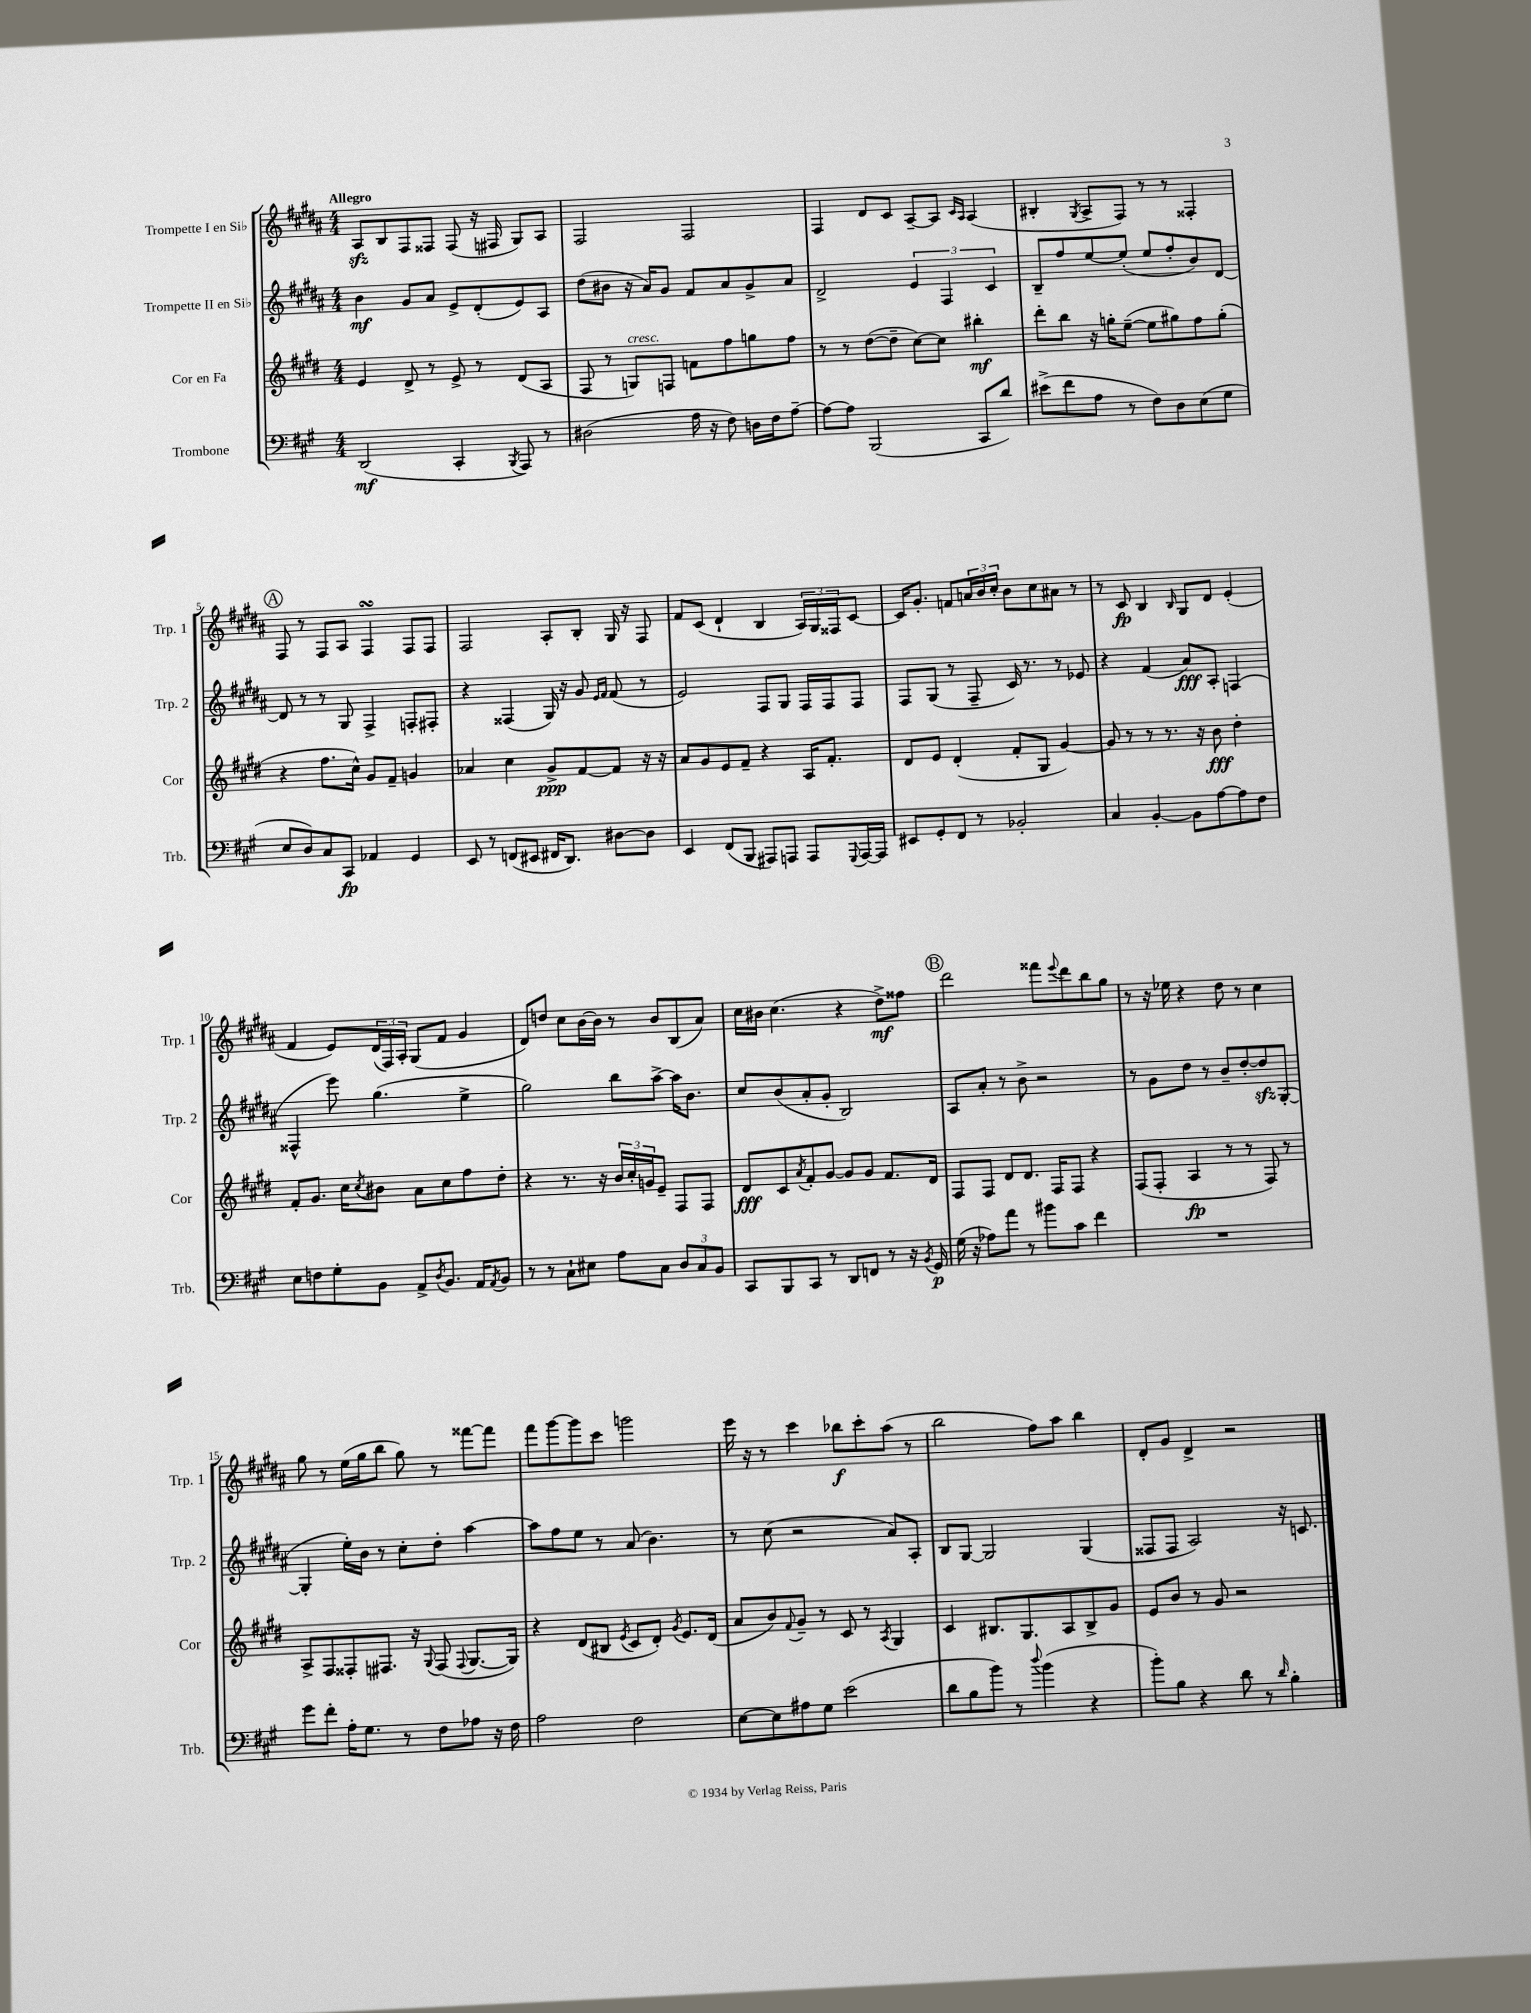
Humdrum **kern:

**kern	**kern	**kern	**kern
*staff4	*staff3	*staff2	*staff1
*clefF4	*clefG2	*clefG2	*clefG2
*k[f#c#g#]	*k[f#c#g#d#]	*k[f#c#g#d#a#]	*k[f#c#g#d#a#]
*M4/4	*M4/4	*M4/4	*M4/4
(2DD	4e	4b	8A#
.	.	.	8B
.	8d#^	8g#	8F#
.	8r	8a#	8F##
4CC#'	8e^	8e^	(8F##
.	8r	(8d#'	16r
.	.	.	16F#
8qBBB	.	.	.
8AAA)	(8d#	8e)	8G#)
8r	8A	8A#	8A#
=	=	=	=
(2D#	8F#	(8dd#	2F#
.	8r	8b#	.
.	8G)	16r	.
.	.	16a#)	.
.	8F	8g#	.
16A	8f	8f#	2F#
16r	.	.	.
8F#)	8ff#	8a#	.
16D	8gg	8g#^	.
16F#	.	.	.
[8A~	8ff#	8a#	.
=	=	=	=
8A_	8r	2d#^	4F#
8A]	8r	.	.
(2BBB	([8dd#	.	8d#
.	8dd#~]	.	8c#
.	[8cc#)	6e	[8A#~
.	8cc#]	.	8A#]
.	.	6F#	.
.	.	.	16qqc#
.	.	.	16qqA#
8CC#	4bb#'	.	(4A#
.	.	6c#	.
8d)	.	.	.
=	=	=	=
(8e#^	8ddd#'	8B~	4B#'
8f#	8bb	8ff#	.
.	.	.	8qG#
8A	16r	[8ee	8A#^
.	16gg'	.	.
8r	([8ee~	(8ee']	8F#)
8F#)	8ee]	8ee	8r
8D	8gg#)	8ff#'	8r
(8E	8ff#	8b)	4F##'
8G#	(8gg#'	[8d#	.
=	=	=	=
8E	4r	8d#]	8F#
8D)	.	8r	8r
8C#	8.ff#	8r	8F#
8CC#	.	8G#	8A#
.	16cc#^^)	.	.
4AA-	8g#	4F#^	4F#
.	8f#~	.	.
4GG#	4g	8F'	8F#
.	.	8F#'	8F#
=	=	=	=
8EE	4a-	4r	2F#
8r	.	.	.
(8FF	4cc#	(4F##	.
8EE#	.	.	.
16FF#	8g#^	16G#)	8A#'
8.DD)	.	16r	.
.	[8f#	8g#	8B'
.	.	16qqe	.
.	.	16qqf#	.
[8D#	8f#]	(8f#	16G#
.	.	.	16r
8D#]	16r	8r	8F#
.	16r	.	.
=	=	=	=
4EE	8a	2e)	8f#
.	8g#	.	(8c#
(8FF#	8e	.	4d#`
8BBB	8f#~	.	.
8AAA#)	4r	8F#	4B
8AAA	.	8G#	.
8AAA	16A	16F#	24A#)
.	.	.	24G#
.	8.f#'	16F#	.
.	.	.	24F##
8qqGGG#	.	.	.
[16AAA	.	8F#	[8c#
16AAA]	.	.	.
=	=	=	=
8EE#	8d#	8F#	16c#]
.	.	.	8.g#'
8GG#'	8e	(8G#	.
8FF#	(4d#'	8r	8f
8r	.	8F#~	24a
.	.	.	24b
.	.	.	24cc#'
2BB-'	8f#'	16c#)	8b
.	.	8.r	.
.	8G#	.	8cc#
.	[4g#)	8r	8a#
.	.	8e-	8r
=	=	=	=
4C#	8g#]	4r	8r
.	8r	.	8c#
[4BB'	8r	(4f#	4B
.	8.r	.	.
.	.	.	16qqB
8BB]	.	8a#)	8G#
.	16r	.	.
[8A	8b	8A#'	8d#
8A]	4dd#'	(4F	(4e'
8F#	.	.	.
=	=	=	=
8E	8f#'	4F##^^	4f#
8F	8.g#	.	.
8G#'	.	8eee)	8e)
.	16cc#	.	.
.	8qcc#	.	.
8BB	8b#	(4.gg#	(24d#
.	.	.	24F#)
.	.	.	24A#'
8AA^	8a	.	(8G#
8qD	.	.	.
8.BB	8cc#	.	8f#
.	8ff#	4ee^	4g#
16AA	.	.	.
8qAA	.	.	.
8BB	8dd#'	.	.
=	=	=	=
8r	4r	2gg#)	8d#)
8r	.	.	8dd
8C#`	8.r	.	8cc#
8E#	.	.	[16b
.	16r	.	16b]
8A	24b	8bb	8r
.	24cc#'	.	.
.	24g	.	.
8C#	8e~	[8aa#^	8b
12D	8F#	16aa#]	(8B
.	.	8.b	.
12C#	.	.	.
.	8F#	.	8a#)
12BB	.	.	.
=	=	=	=
8CC#	8d#	8cc#	16cc#
.	.	.	16b#
8BBB	8c#	(8b	(4.cc#
.	8qa	.	.
8CC#	8f#'	8a#'	.
8r	[8g#	8g#'	.
8DD	8g#]	2B)	4r
8FF	8g#	.	.
8r	8.f#	.	8dd#^)
16r	.	.	8ff##
8qBB	.	.	.
16GG#	16d#	.	.
=	=	=	=
(16G#	8F#	8A#	2ddd#
16r	.	.	.
8A-)	8F#	8a#'	.
8a	8d#	8r	.
8r	8.d#	8b^	.
8b#	.	2r	8fff##
.	16F#	.	.
.	.	.	8qqeee
8c#	8F#	.	8ddd#
4f#	4r	.	8bb
.	.	.	8gg#
=	=	=	=
1r	(8F#	8r	8r
.	8F#'	8g#	16r
.	.	.	16ee-
.	4A	8dd#	4r
.	.	8r	.
.	8r	8b~	8dd#
.	8r	[8dd#'	8r
.	8F#)	8dd#]	4cc#
.	8r	([8G#'	.
=	=	=	=
8g#	8A^	4G#']	8gg#
8f#'	8F#	.	8r
16A'	8F##'	16ee')	(16ee
8.G#	.	16b	16gg#
.	8.F#	8r	8bb
8r	.	8cc#'	8gg#)
.	16r	.	.
.	8qqG#	.	.
8F#	(8F#	8dd#'	8r
.	8qqF#	.	.
8A-	[8.G#	[4aa#	[8fff##
16r	.	.	8fff##]
16F#	16G#])	.	.
=	=	=	=
2A	4r	8aa#]	8fff#
.	.	8ff#	[8ggg#
.	(8d#	8ee	8ggg#]
.	8B#	8r	8ccc#
.	8qe	.	.
2F#	8c#	(8a#	2ggg
.	8d#')	4.b)	.
.	8qg#	.	.
.	8.e	.	.
.	(16d#	.	.
=	=	=	=
[8E	8a	8r	16eee
.	.	.	16r
8E]	8b)	(8cc#	8r
.	8qqf#	.	.
8A#	8g#~	2r	4ccc#
8G#	8r	.	.
(2e	8c#	.	8bb-
.	8r	.	8ccc#'
.	8qA	.	.
.	4G#	8a#)	(8aa#
.	.	8A#'	8r
=	=	=	=
8d	4c#	8B	2bb
8B	.	[8G#	.
8b)	8.B#	2G#]	.
8r	.	.	.
.	8.G#	.	.
8qqdd	.	.	.
(4b	.	.	8ff#)
.	8A	.	8aa#
4r	8B#^	(4G#	4bb
.	8g#	.	.
=	=	=	=
8b')	8e	8F##	8d#'
8B	8b	8F##	8g#
4r	8r	2A#)	4d#^
.	8g#	.	.
8d	2r	.	2r
8r	.	.	.
16qqd	.	.	.
4B'	.	16r	.
.	.	8.c	.
==	==	==	==
*-	*-	*-	*-
